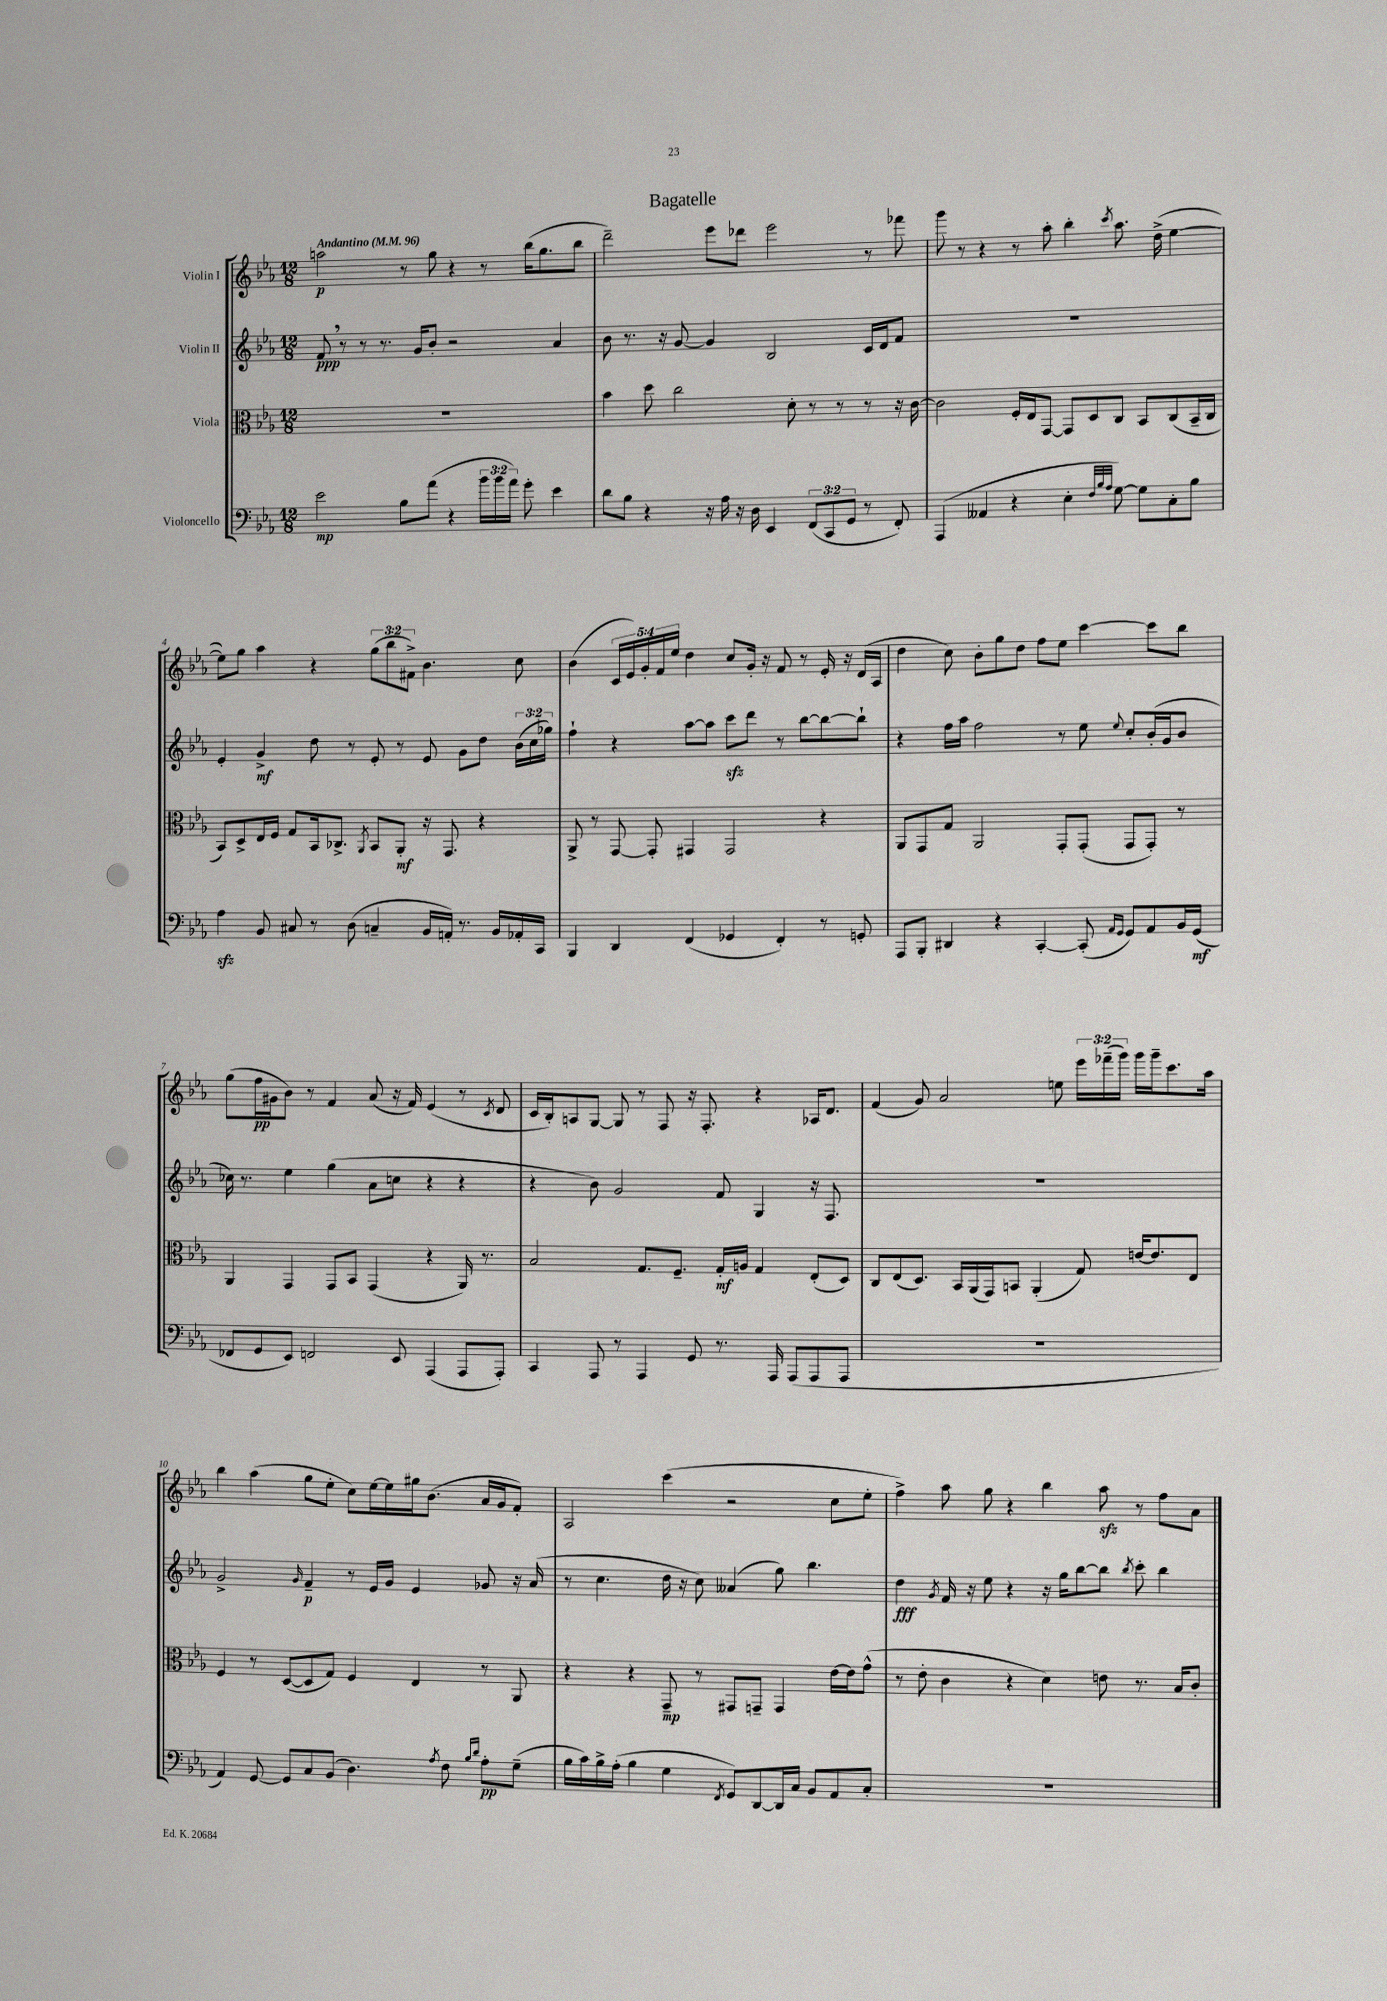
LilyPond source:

\header { title = "Bagatelle" }
<<
\new StaffGroup <<
\new Staff = "s0" \with { instrumentName = "Violin I" } {
    \clef treble \key ees \major \numericTimeSignature \time 12/8 \override Staff.TupletNumber.text = #tuplet-number::calc-fraction-text \tempo "Andantino" 4 = 96
    \autoBeamOff a''2\p r8 g''8 r4 r8 bes''16[( g''8. bes''8] |
    d'''2--) ees'''8[ des'''8] ees'''2 r8 fes'''8 |
    g'''8 r8 r4 r8 aes''8-. bes''4-. \acciaccatura { c'''8 } aes''8. d''16->( ees''4~ |
    ees''8[) g''8] aes''4 r4 \tuplet 3/2 { g''8[( bes''8 fis'8]->) } bes'4. c''8 |
    bes'4( \tuplet 5/4 { c'16[ ees'16) g'16-. f'16 ees''16] } d''4 c''8[ g'16]-. r16 f'8 r8 ees'16-. r16 d'16[( aes16] |
    d''4 c''8) bes'8[-. g''8 d''8] f''8[ ees''8] c'''4~ c'''8[ bes''8] |
    g''8[( f''16\pp gis'16 bes'8]) r8 f'4 aes'8( r16 f'16) ees'4( r8 \acciaccatura { c'8 } d'8 |
    c'16[ bes16-.) a8 g8]~ g8 r8 f8 r16 f8.-. r4 aes16[ d'8.] |
    f'4( g'8) aes'2 e''8 \tuplet 3/2 { ees'''16[ fes'''16--( g'''16]) } g'''16[ g'''16-- c'''8. aes''16] |
    bes''4 aes''4( g''8[ ees''8]-. c''8[) ees''16~ ees''16 gis''16 bes'8.]( aes'16[ g'16 f'8]-.) |
    aes2 c'''4( r2 c''8[ ees''8]-. |
    f''4->) aes''8 g''8 r4 bes''4 aes''8\sfz r8 f''8[ aes'8] \bar "|." |
}
\new Staff = "s1" \with { instrumentName = "Violin II" } {
    \clef treble \key ees \major \numericTimeSignature \time 12/8 \override Staff.TupletNumber.text = #tuplet-number::calc-fraction-text
    \autoBeamOff f'8\ppp \breathe r8 r8 r8. g'16[ bes'8]-. r2 aes'4 |
    bes'8 r8. r16 g'8~ g'4 bes2 c'16[ d'16 f'8] |
    R1. |
    ees'4-. g'4->\mf d''8 r8 ees'8-. r8 ees'8 g'8[ d''8] \tuplet 3/2 { bes'16[( c''16 ges''16]) } |
    f''4-! r4 aes''8[~ aes''8] c'''8[\sfz d'''8] r8 bes''8[~ bes''8~ bes''8]-! |
    r4 f''16[ aes''16] f''2 r8 ees''8 \appoggiatura { ees''8 } c''8[-. bes'16-.( g'16 bes'8] |
    ces''16) r8. ees''4 g''4( aes'8[ c''8] r4 r4 |
    r4 bes'8) g'2 f'8 g4 r16 f8. |
    R1. |
    g'2-> \grace { g'16 } f'4--\p r8 ees'16[ g'16] ees'4 ges'8 r16 aes'16( |
    r8 c''4. d''16 r16 c''8) aeses'4( g''8) bes''4. |
    d''4\fff \acciaccatura { g'8 } f'16 r16 ees''8 r4 r16 g''16[ bes''8~ bes''8] \acciaccatura { bes''8 } c'''8-. bes''4 \bar "|." |
}
\new Staff = "s2" \with { instrumentName = "Viola" } {
    \clef alto \key ees \major \numericTimeSignature \time 12/8
    \autoBeamOff R1. |
    bes'4 d''8 c''2 d'8-. r8 r8 r8 r16 c'16~ |
    c'2 f16[-. ees16 g,8]~ g,8[ d8 c8] bes,8[ c8( bes,16-- c16] |
    bes,8[) d8-> ees16 f16] g8[ bes,16 ces8.]-> \acciaccatura { aes,8 } bes,8[ aes,8]-.\mf r16 g,8. r4 |
    aes,8-> r8 g,8~ g,8-. gis,4 gis,2 r4 |
    aes,8[ g,8 g8] aes,2 g,8[-. g,8]-.( g,8[ g,8]-.) r8 |
    aes,4 g,4 g,8[ bes,8] g,4( r4 aes,16) r8. |
    bes2 g8.[ f8.]-- g16[-.\mf a16] g4 ees8[-.( d8]) |
    c8[ ees8( d8.]) bes,16[ aes,16( g,16) b,8] aes,4-.( g8) e'16[~ e'8. ees8] |
    f4 r8 d8[~( d8 g8]) f4 ees4 r8 aes,8 |
    r4 r4 g,8--\mp r8 gis,8[ g,8]-- g,4 ees'16[~ ees'16 g'8]-^( |
    r8 ees'8-. c'4 r4 d'4) e'8 r8. bes16[ c'8]-. \bar "|." |
}
\new Staff = "s3" \with { instrumentName = "Violoncello" } {
    \clef bass \key ees \major \numericTimeSignature \time 12/8 \override Staff.TupletNumber.text = #tuplet-number::calc-fraction-text
    \autoBeamOff ees'2\mp bes8[ aes'8]( r4 \tuplet 3/2 { bes'16[ bes'16 aes'16]) } g'8-. ees'4 |
    d'8[ bes8] r4 r16 aes16 r16 d16 ees,4 \tuplet 3/2 { f,8[( c,8 g,8] } r8 f,8-.) |
    aes,,4( aeses,4 r4 ees4-. \grace { f32[ bes32 aes32] } g8~) g8[ c8-. bes8] |
    aes4\sfz bes,8 cis8 r8 d8( c4-- bes,16[ a,16]-.) r8. bes,16[ aes,16-. c,16] |
    bes,,4 d,4 f,4( ges,4 f,4-.) r8 g,8-. |
    aes,,8[ bes,,8]-. dis,4 r4 c,4~-. c,8-.( \grace { aes,16[ g,16] } g,8[) aes,8 bes,16 g,16]\mf( |
    fes,8[ g,8 ees,8]) f,2 ees,8 aes,,4( aes,,8[ aes,,8]-.) |
    c,4 aes,,8 r8 aes,,4 g,8 r8. aes,,16 aes,,8[( aes,,8 aes,,8] |
    R1. |
    aes,4) g,8~ g,8[ c8 bes,8]( d4.) \acciaccatura { aes8 } f8 \grace { bes16[ d'16] } aes8[-.\pp g8]--( |
    bes16[ c'16) bes16-> aes16]-.( bes4 g4 \acciaccatura { f,8 } g,8[) d,8~ d,16 c16] bes,8[ aes,8 c8]-. |
    R1. \bar "|." |
}
>>
>>
